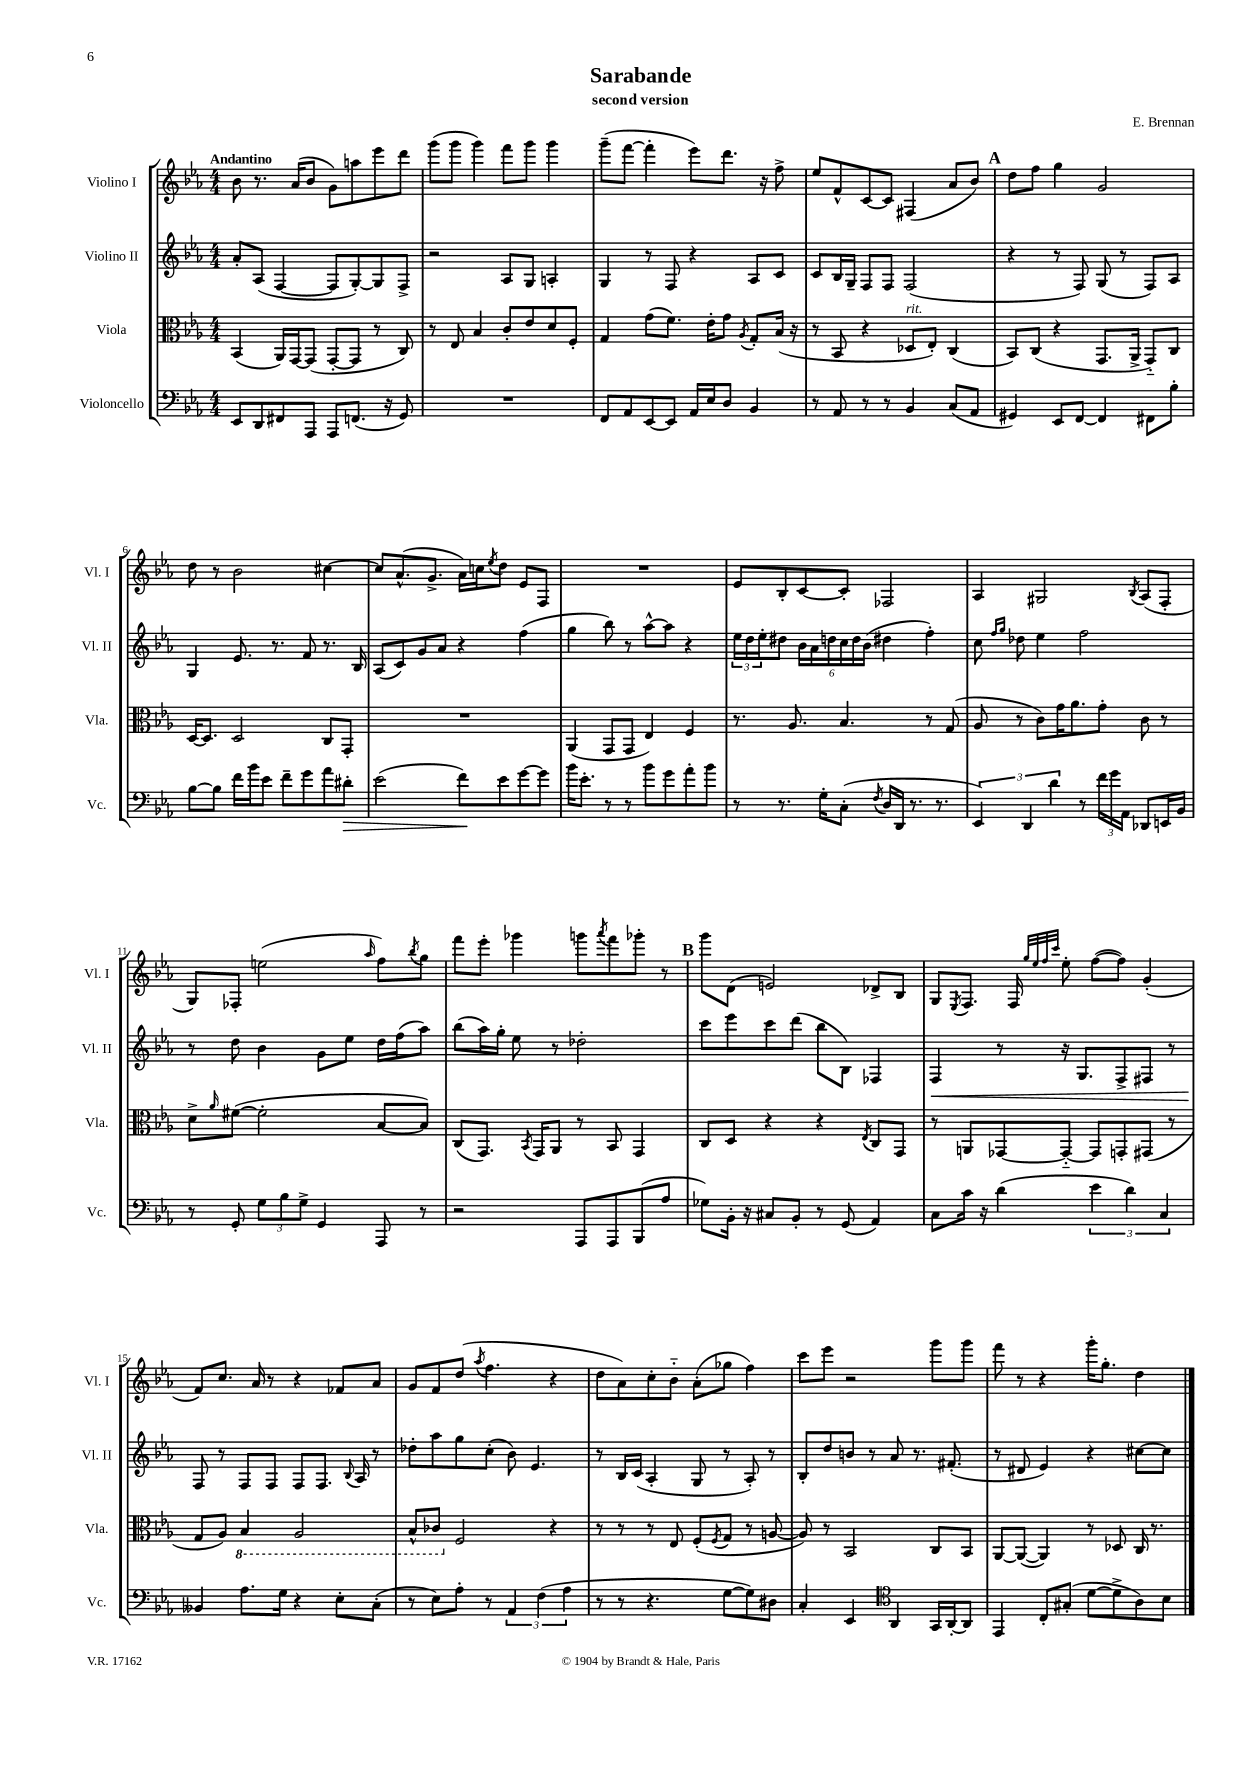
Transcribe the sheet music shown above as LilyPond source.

\header { title = "Sarabande" composer = "E. Brennan" subtitle = "second version" }
<<
\new StaffGroup <<
\new Staff = "s0" \with { instrumentName = "Violino I" shortInstrumentName = "Vl. I" } {
    \clef treble \key ees \major \numericTimeSignature \time 4/4 \tempo "Andantino"
    bes'8 r8. aes'16( bes'8 g'8) a''8 ees'''8 d'''8 |
    g'''8( g'''8 g'''4) f'''8 g'''8 g'''4 |
    g'''8--( f'''8~ f'''4-. ees'''8) d'''8. r16 f''8-> |
    ees''8 f'8-^ c'8~ c'8 fis4( aes'8 bes'8) |
    \mark \markup { \bold "A" } d''8 f''8 g''4 g'2 |
    d''8 r8 bes'2 cis''4~ |
    cis''8 aes'8.-^( g'8.-> aes'16) c''16 \acciaccatura { ees''8 } d''8 ees'8 f8 |
    R1 |
    ees'8 bes8-. c'8~ c'8-. fes2 |
    aes4 gis2 \acciaccatura { bes8 } aes8( f8-. |
    g8) fes8-. e''2( \grace { aes''16 } f''8) \acciaccatura { bes''8 } g''8 |
    f'''8 ees'''8-. ges'''4 g'''8 \acciaccatura { aes'''8 } f'''8 ges'''8-. r8 |
    \mark \markup { \bold "B" } g'''8 d'8( e'2) des'8-> bes8 |
    g8 \acciaccatura { ees8 } f8. f16 \grace { g''32 ees''32 f''32 c'''32 } ees''8-. f''8~( f''8) g'4-.( |
    f'8) c''8. aes'16 r8 r4 fes'8 aes'8 |
    g'8 f'8 d''8( \acciaccatura { aes''8 } f''4. r4 |
    d''8 aes'8) c''8-. bes'8-_ aes'8-.( ges''8 f''4) |
    c'''8 ees'''8 r2 g'''8 g'''8 |
    f'''8 r8 r4 g'''16-. g''8.-. d''4 \bar "|." |
}
\new Staff = "s1" \with { instrumentName = "Violino II" shortInstrumentName = "Vl. II" } {
    \clef treble \key ees \major \numericTimeSignature \time 4/4
    aes'8-. aes8( f4~ f8 g8~-.) g8 f8-> |
    r2 aes8 g8 a4-. |
    g4 r8 f8 r4 aes8 c'8 |
    c'8 bes16 g16-- f8 f8 f2( |
    \mark \markup { \bold "A" } r4 r8 f8) g8( r8 f8) aes8 |
    g4 ees'8. r8. f'8 r8. bes16 |
    aes8( c'8) g'8 aes'8 r4 f''4( |
    g''4 bes''8) r8 aes''8~-^ aes''8 r4 |
    \tuplet 3/2 { ees''16 d''16 ees''16-. } dis''8 \tuplet 6/4 { bes'16 aes'16 d''16 c''16 d''16 bes'16( } dis''4 f''4-.) |
    c''8 \grace { f''16 g''16 } des''8 ees''4 f''2 |
    r8 d''8 bes'4 g'8 ees''8 d''16 f''16( aes''8) |
    bes''8( aes''16) g''16-. ees''8 r8 des''2-. |
    \mark \markup { \bold "B" } c'''8 ees'''8 c'''8 d'''8( bes''8 bes8) fes4 |
    f4\< r8 r16 g8. f8-> fis8 r8 |
    f8\! r8 f8 f8 f8 f8. \appoggiatura { bes8 } aes16 r8 |
    des''8-. aes''8 g''8 c''8-.( bes'8) ees'4. |
    r8 bes16 c'16( aes4-. g8 r8 aes8-.) r8 |
    bes8-. d''8 b'8 r8 aes'8 r8. fis'8.-.( |
    r8 dis'8 ees'4) r4 cis''8~ cis''8 \bar "|." |
}
\new Staff = "s2" \with { instrumentName = "Viola" shortInstrumentName = "Vla." } {
    \clef alto \key ees \major \numericTimeSignature \time 4/4
    bes,4( aes,16) g,16~ g,8( g,8~-. g,8 r8 c8) |
    r8 ees8 bes4 c'8-. ees'8 d'8 f8-. |
    g4 g'8( f'8.) ees'16-. g'8 \acciaccatura { aes8 } g8-. bes16( r16 |
    r8 bes,8 r4 des8^\markup { \italic "rit." } ees8-.) c4( |
    \mark \markup { \bold "A" } bes,8) c8( r4 g,8. aes,16-> g,8-_) c8 |
    d16~ d8. d2 c8 g,8-. |
    R1 |
    aes,4( g,8 g,8 ees4) f4 |
    r8. aes8. bes4. r8 g8( |
    aes8 r8 c'8) g'16 aes'8. g'8-. c'8 r8 |
    d'8-> \grace { aes'16 } fis'8~( fis'2-. bes8~ bes8) |
    c8( g,8.) \acciaccatura { bes,8 } g,16 aes,8 r8 bes,8 g,4 |
    \mark \markup { \bold "B" } c8 d8 r4 r4 \acciaccatura { ees8 } c8 g,8 |
    r8 a,8 ges,8~ ges,8~-_ ges,8 g,8-. gis,8( r8 |
    g8 aes8) \ottava #-1 bes,4 aes,2 |
    bes,8-^ ces8 \ottava #0 f2 r4 |
    r8 r8 r8 ees8 f8-.( \acciaccatura { f8 } g8 r8 a8~ |
    a8) r8 bes,2 c8 bes,8 |
    aes,8~ aes,8~( aes,4) r8 des8 c16 r8. \bar "|." |
}
\new Staff = "s3" \with { instrumentName = "Violoncello" shortInstrumentName = "Vc." } {
    \clef bass \key ees \major \numericTimeSignature \time 4/4
    ees,8 d,8 fis,8 aes,,8 aes,,8 f,8.( r16 g,8) |
    R1 |
    f,8 aes,8 ees,8~ ees,8 aes,16 ees16 d8 bes,4 |
    r8 aes,8 r8 r8 bes,4 c8( aes,8 |
    \mark \markup { \bold "A" } gis,4) ees,8 f,8~ f,4 fis,8 bes8-. |
    bes8~ bes8 f'16 bes'16 ees'8 f'8-- g'8 aes'8 dis'8-.\> |
    ees'2( f'8\!) ees'8 g'8~ g'8 |
    bes'16 ees'8.-. r8 r8 bes'8 g'8 aes'8-. bes'8 |
    r8 r8. g16-. c8-.( \acciaccatura { f8 } d16 d,16 r8. r8. |
    \tuplet 3/2 { ees,4) d,4 d'4 } r8 \tuplet 3/2 { f'16 g'16 aes,16 } des,8 e,16 bes,16 |
    r8 g,8-. \tuplet 3/2 { g8 bes8 g8-> } g,4 aes,,8 r8 |
    r2 aes,,8 aes,,8 bes,,8( aes8 |
    \mark \markup { \bold "B" } ges8) bes,16-. r16 cis8 bes,8-. r8 g,8( aes,4) |
    c8 c'16 r16 d'4( \tuplet 3/2 { ees'4 d'4) c4 } |
    beses,4 aes8. g16 r4 ees8-. c8-.( |
    r8 ees8) aes8-. r8 \tuplet 3/2 { aes,4 f4( aes4 } |
    r8 r8 r4. g8~ g8) dis8 |
    c4-. ees,4 \clef tenor aes,4 g,16 aes,16~-. aes,8 |
    ees,4 c8-. gis8-.( d'8~ d'8-> aes8) bes8 \bar "|." |
}
>>
>>
